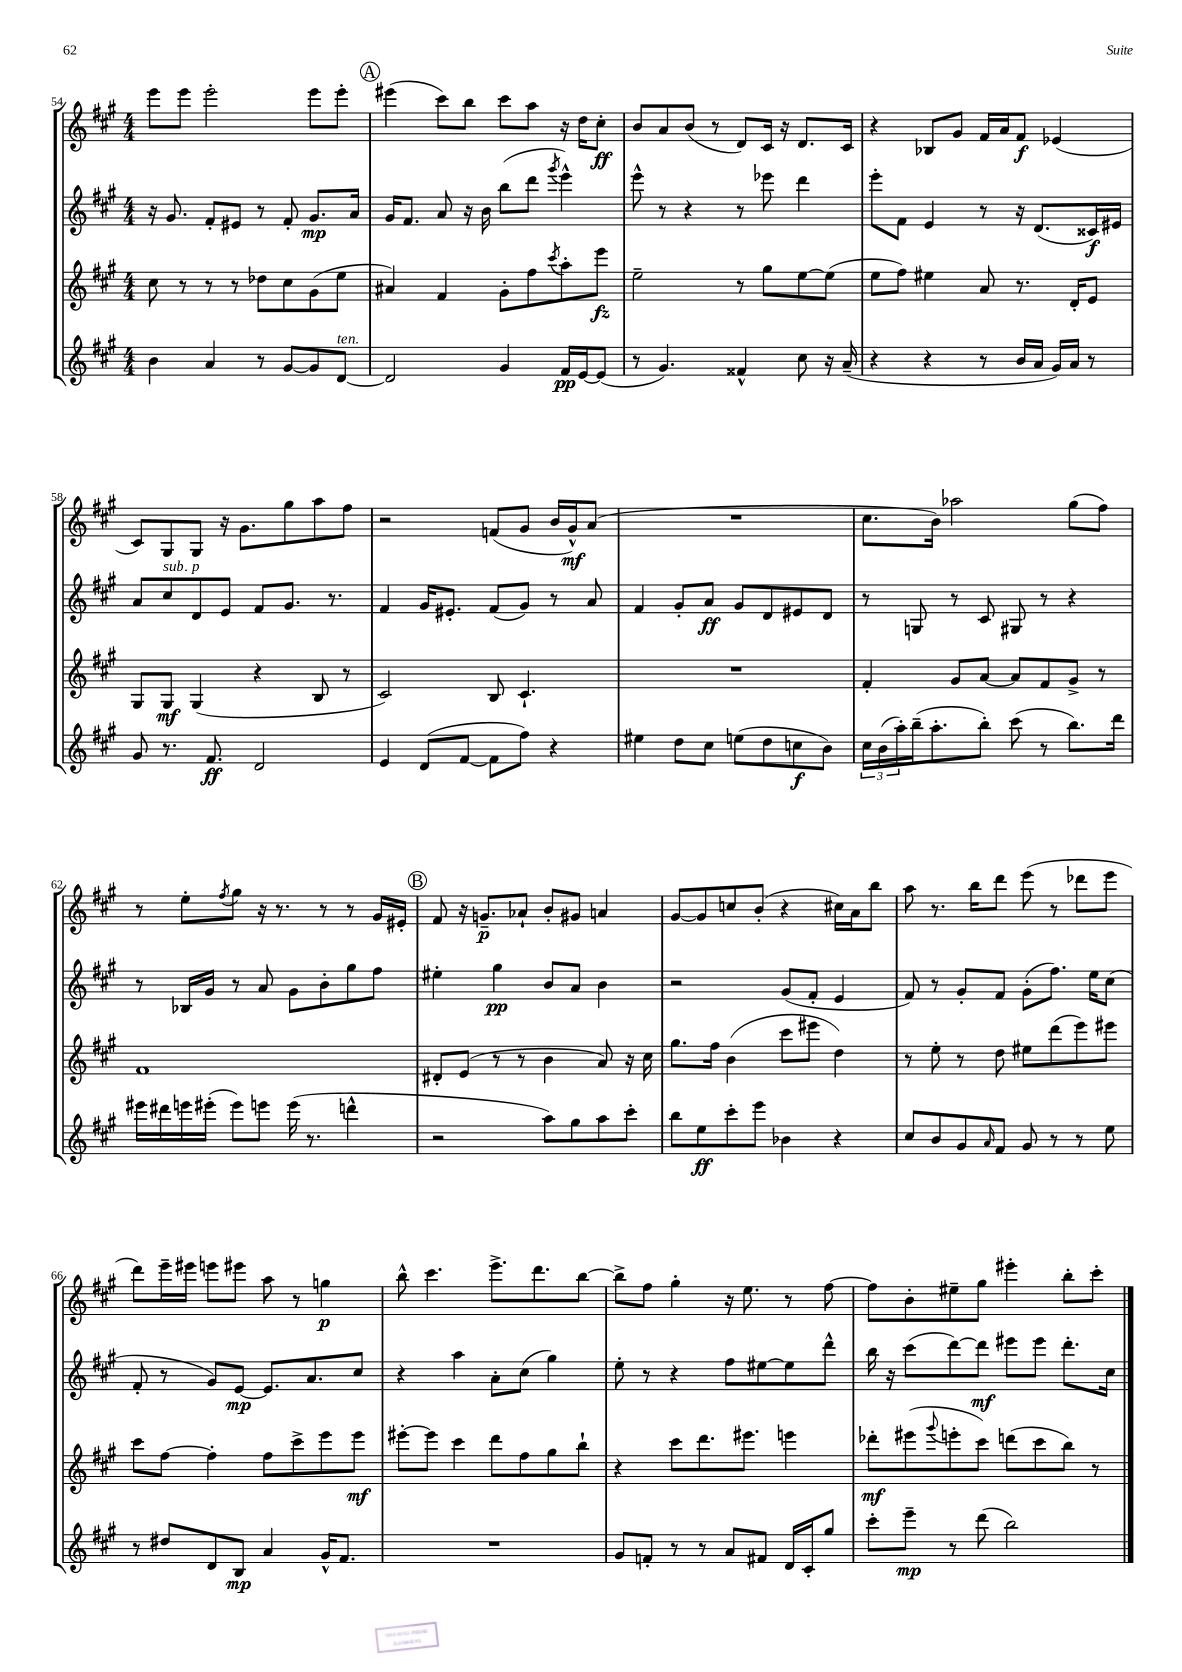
<<
\new StaffGroup <<
\new Staff = "s0" {
    \clef treble \key a \major \numericTimeSignature \time 4/4
    e'''8 e'''8 e'''2-. e'''8 e'''8-. |
    \mark \markup { \circle "A" } eis'''4( cis'''8) b''8 cis'''8 a''8 r16 d''16 cis''8-.\ff |
    b'8 a'8 b'8( r8 d'8) cis'16 r16 d'8. cis'16 |
    r4 bes8 gis'8 fis'16 a'16 fis'8\f ees'4( |
    cis'8) gis8 gis8 r16 gis'8. gis''8 a''8 fis''8 |
    r2 f'8( gis'8 b'16 gis'16-^\mf) a'8( |
    R1 |
    cis''8. b'16) aes''2 gis''8( fis''8) |
    r8 e''8-. \acciaccatura { fis''8 } gis''8 r16 r8. r8 r8 gis'16 eis'16-. |
    \mark \markup { \circle "B" } fis'8 r16 g'8.--\p aes'8-! b'8-. gis'8 a'4 |
    gis'8~ gis'8 c''8 b'8-.( r4 cis''16) a'16 b''8 |
    a''8 r8. b''16 d'''8 e'''8( r8 des'''8 e'''8 |
    d'''8) e'''16-- eis'''16 e'''8 eis'''8 a''8 r8 g''4\p |
    b''8-^ cis'''4. e'''8.-> d'''8. b''8~ |
    b''8-> fis''8 gis''4-. r16 e''8. r8 fis''8~ |
    fis''8 b'8-. eis''8-- gis''8 eis'''4-. b''8-. cis'''8-. \bar "|." |
}
\new Staff = "s1" {
    \clef treble \key a \major \numericTimeSignature \time 4/4
    r16 gis'8. fis'8-. eis'8 r8 fis'8-. gis'8.\mp a'16 |
    \mark \markup { \circle "A" } gis'16 fis'8. a'8 r16 b'16 b''8( d'''8 \acciaccatura { gis'''8 } e'''4-^) |
    e'''8-^ r8 r4 r8 ees'''8 d'''4 |
    e'''8-. fis'8 e'4 r8 r16 d'8.( cisis'16\f) eis'16 |
    a'8 cis''8^\markup { \italic "sub. p" } d'8 e'8 fis'8 gis'8. r8. |
    fis'4 gis'16 eis'8.-. fis'8( gis'8) r8 a'8 |
    fis'4 gis'8-. a'8\ff gis'8 d'8 eis'8 d'8 |
    r8 g8 r8 cis'8 gis8 r8 r4 |
    r8 bes16 gis'16 r8 a'8 gis'8 b'8-. gis''8 fis''8 |
    \mark \markup { \circle "B" } eis''4-. gis''4\pp b'8 a'8 b'4 |
    r2 gis'8( fis'8-. e'4 |
    fis'8) r8 gis'8-. fis'8 gis'8-.( fis''8.) e''16 cis''8( |
    fis'8-. r8 gis'8) e'8~\mp e'8. a'8. cis''8 |
    r4 a''4 a'8-. cis''8( gis''4) |
    e''8-. r8 r4 fis''8 eis''8~ eis''8 d'''8-^ |
    b''16 r16 cis'''8( d'''8~) d'''8\mf eis'''8 eis'''8 d'''8.-. cis''16 \bar "|." |
}
\new Staff = "s2" {
    \clef treble \key a \major \numericTimeSignature \time 4/4
    cis''8 r8 r8 r8 des''8 cis''8 gis'8( e''8 |
    \mark \markup { \circle "A" } ais'4) fis'4 gis'8-. fis''8 \acciaccatura { cis'''8 } a''8-. e'''8\fz |
    e''2-- r8 gis''8 e''8~ e''8( |
    e''8 fis''8) eis''4 a'8 r8. d'16-. e'8 |
    gis8 gis8\mf gis4( r4 b8 r8 |
    cis'2) b8 cis'4.-! |
    R1 |
    fis'4-. gis'8 a'8~ a'8 fis'8 gis'8-> r8 |
    fis'1 |
    \mark \markup { \circle "B" } dis'8-. e'8( r8 r8 b'4 a'8) r16 cis''16 |
    gis''8. fis''16 b'4( cis'''8 eis'''8 d''4) |
    r8 e''8-. r8 d''8 eis''8 d'''8( e'''8) eis'''8 |
    cis'''8 fis''8~ fis''4-. fis''8 cis'''8-> e'''8 e'''8\mf |
    eis'''8~-. eis'''8 cis'''4 d'''8 fis''8 gis''8 b''8-! |
    r4 cis'''8 d'''8. eis'''8. e'''4 |
    des'''8-.\mf eis'''8( \appoggiatura { gis'''8 } e'''8-. cis'''8) d'''8( cis'''8 b''8) r8 \bar "|." |
}
\new Staff = "s3" {
    \clef treble \key a \major \numericTimeSignature \time 4/4
    b'4 a'4 r8 gis'8~ gis'8 d'8~^\markup { \italic "ten." } |
    \mark \markup { \circle "A" } d'2 gis'4 fis'16\pp e'16~ e'8( |
    r8 gis'4.) fisis'4-^ cis''8 r16 a'16--( |
    r4 r4 r8 b'16 a'16 gis'16) a'16 r8 |
    gis'8 r8. fis'8.\ff d'2 |
    e'4 d'8( fis'8~ fis'8 fis''8) r4 |
    eis''4 d''8 cis''8 e''8( d''8 c''8\f b'8) |
    \tuplet 3/2 { cis''16 b'16( a''16-.) } b''16--( a''8.-. b''8-.) cis'''8( r8 b''8.) d'''16 |
    eis'''16 dis'''16 e'''16 eis'''16-.( eis'''8) e'''8 e'''16( r8. d'''4-^ |
    \mark \markup { \circle "B" } r2 a''8) gis''8 a''8 cis'''8-. |
    b''8 e''8\ff cis'''8-. e'''8 bes'4 r4 |
    cis''8 b'8 gis'8 \grace { a'16 } fis'8 gis'8 r8 r8 e''8 |
    r8 dis''8 d'8 b8\mp a'4 gis'16-^ fis'8. |
    R1 |
    gis'8 f'8-. r8 r8 a'8 fis'8 d'16 cis'16-. gis''8 |
    cis'''8-. e'''8--\mp r8 d'''8( b''2) \bar "|." |
}
>>
>>
\layout { \context { \Score currentBarNumber = #54 } }
